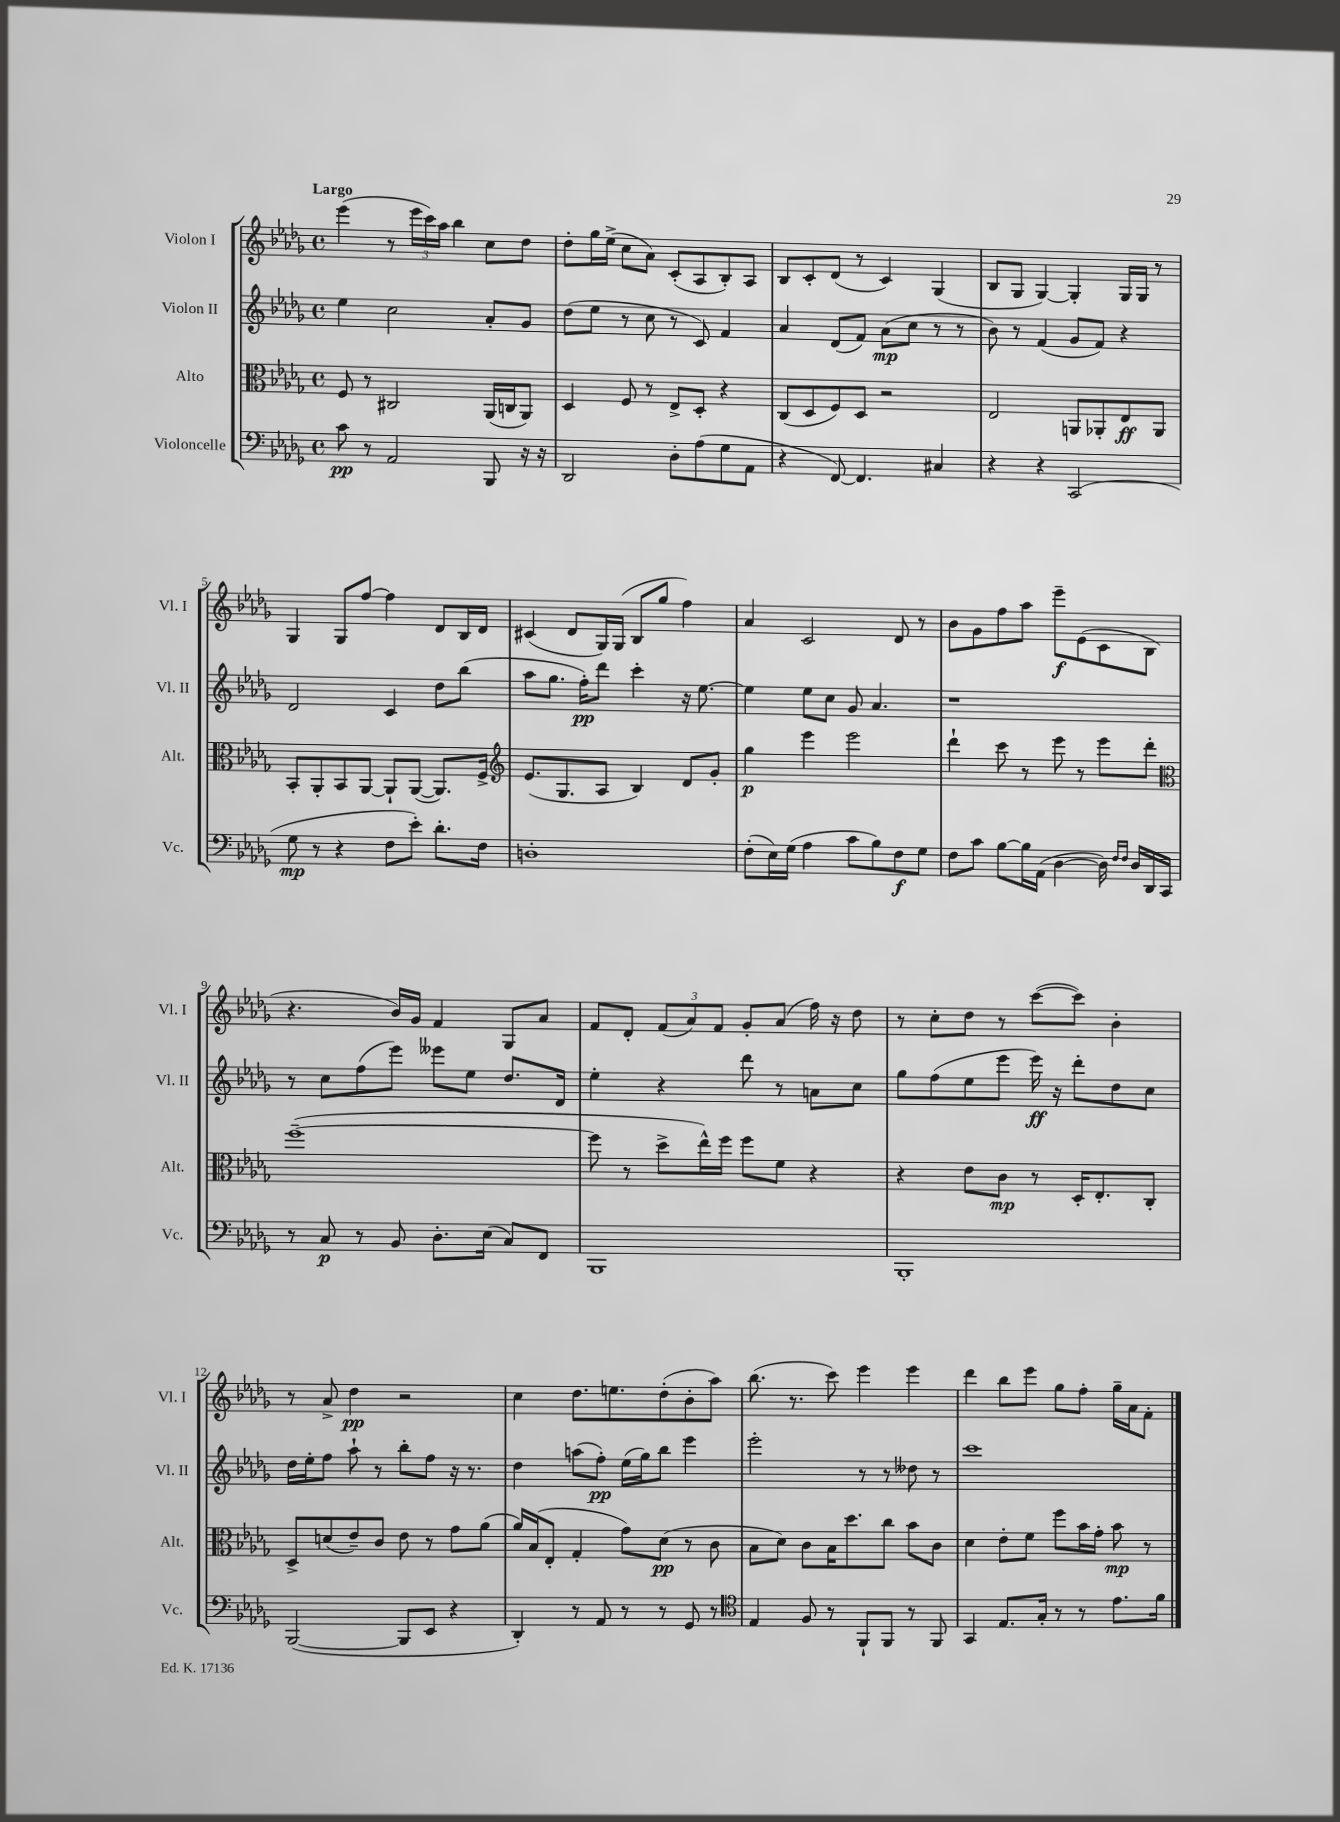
<<
\new StaffGroup <<
\new Staff = "s0" \with { instrumentName = "Violon I" shortInstrumentName = "Vl. I" } {
    \clef treble \key des \major \defaultTimeSignature \time 4/4 \tempo "Largo"
    ees'''4( r8 \tuplet 3/2 { ees'''16 c'''16) aes''16 } bes''4 c''8 des''8 |
    des''8-. ges''16 ees''16->( c''8 aes'8) c'8-.( aes8 bes8-.) aes8 |
    bes8 c'8-. des'8( r8 c'4) ges4( |
    bes8 ges8 ges4~) ges4-. ges16 ges16 r8 |
    ges4 ges8 f''8~ f''4 des'8 bes16 des'16 |
    cis'4( des'8 ges16) ges16( bes8 ges''8 f''4) |
    aes'4 c'2 des'8 r8 |
    bes'8 ges'8 f''8 aes''8 ees'''8--\f ees'8( c'8 bes8 |
    r4. bes'16) ges'16 f'4 ges8 aes'8 |
    f'8 des'8-. \tuplet 3/2 { f'8( aes'8) f'8 } ges'8-. aes'8( f''16) r16 des''8 |
    r8 c''8-. des''8 r8 c'''8~( c'''8) bes'4-. |
    r8 aes'8-> des''4\pp r2 |
    c''4 des''8. e''8. des''8-.( bes'8-. aes''8) |
    bes''8.( r8. c'''8) ees'''4 ees'''4 |
    des'''4 bes''8 ees'''8 ges''8 f''8-. ges''16-- aes'16 f'8-. \bar "|." |
}
\new Staff = "s1" \with { instrumentName = "Violon II" shortInstrumentName = "Vl. II" } {
    \clef treble \key des \major \defaultTimeSignature \time 4/4
    ees''4 c''2 aes'8-. ges'8 |
    des''8( ees''8 r8 c''8 r8 c'8) f'4 |
    aes'4 des'8( f'8) aes'8\mp( c''8 r8 r8 |
    bes'8) r8 f'4( ges'8 f'8) r4 |
    des'2 c'4 des''8 bes''8( |
    aes''8 ges''8. f''16-.\pp) des'''8 c'''4-. r16 ees''8.~ |
    ees''4 ees''8 c''8 ges'8 aes'4. |
    r1 |
    r8 c''8 f''8( ees'''8) eeses'''8 ees''8 des''8. des'16 |
    ees''4-. r4 des'''8 r8 a'8 c''8 |
    ges''8 f''8( ees''8 ees'''8 ees'''16\ff) r16 des'''8-. des''8 c''8 |
    des''16 ees''16-. f''8 aes''8-! r8 bes''8-. f''8 r16 r8. |
    des''4 a''8( f''8-.\pp) ees''16( ges''16) bes''8 ees'''4 |
    ees'''2-. r8 r8 deses''8 r8 |
    c'''1 \bar "|." |
}
\new Staff = "s2" \with { instrumentName = "Alto" shortInstrumentName = "Alt." } {
    \clef alto \key des \major \defaultTimeSignature \time 4/4
    f8 r8 cis2 aes,16( c16 aes,8) |
    des4 f8 r8 ees8-> des8-. r4 |
    c8( des8 f8) des8 r2 |
    ees2 a,8 aes,8-. ees8\ff aes,8 |
    bes,8-. aes,8-. bes,8 aes,8~ aes,8-! aes,8~( aes,8.) f16-> |
    \clef treble ees'8.( ges8. aes8 bes4) des'8 ges'8-. |
    ges''4\p ees'''4 ees'''2 |
    des'''4-! c'''8 r8 ees'''8 r8 ees'''8 des'''8-. |
    \clef alto f''1~--( |
    f''8 r8 des''8-> ees''16-^) f''16 f''8 f'8 r4 |
    r4 ees'8 c'8\mp r8 des16-. ees8.-. c8-. |
    des8-> d'8( ees'8--) c'8 ees'8 r8 ges'8 aes'8( |
    aes'16) bes16( ees8-. ges4-. ges'8) des'8\pp( r8 c'8 |
    bes8 des'8) c'8 bes16 des''8. c''8 bes'8 c'8 |
    des'4 ees'8-. f'8 f''8 bes'16 ges'16-. bes'8\mp r8 \bar "|." |
}
\new Staff = "s3" \with { instrumentName = "Violoncelle" shortInstrumentName = "Vc." } {
    \clef bass \key des \major \defaultTimeSignature \time 4/4
    c'8\pp r8 aes,2 bes,,8 r16 r16 |
    des,2 des8-. aes8( ges8 aes,8 |
    r4 f,8~) f,4. cis4 |
    r4 r4 c,2( |
    ges8\mp r8 r4 f8 ees'8-.) des'8.-. f16 |
    d1-. |
    f8-.( ees16) ges16( aes4 c'8 bes8) f8\f ges8 |
    f8 c'8 bes8~ bes16 aes,16( des4~ des16) \grace { f16 f16 } des16 des,16 c,16 |
    r8 c8\p r8 bes,8 des8.-. ees16( c8) f,8 |
    bes,,1 |
    bes,,1-. |
    bes,,2~( bes,,8 ees,8 r4 |
    des,4-.) r8 aes,8 r8 r8 ges,8 r8 |
    \clef tenor ees4 f8 r8 f,8-! f,8 r8 f,8 |
    ges,4 ees8. ges16-. r8 r8 ees'8. f'16 \bar "|." |
}
>>
>>
